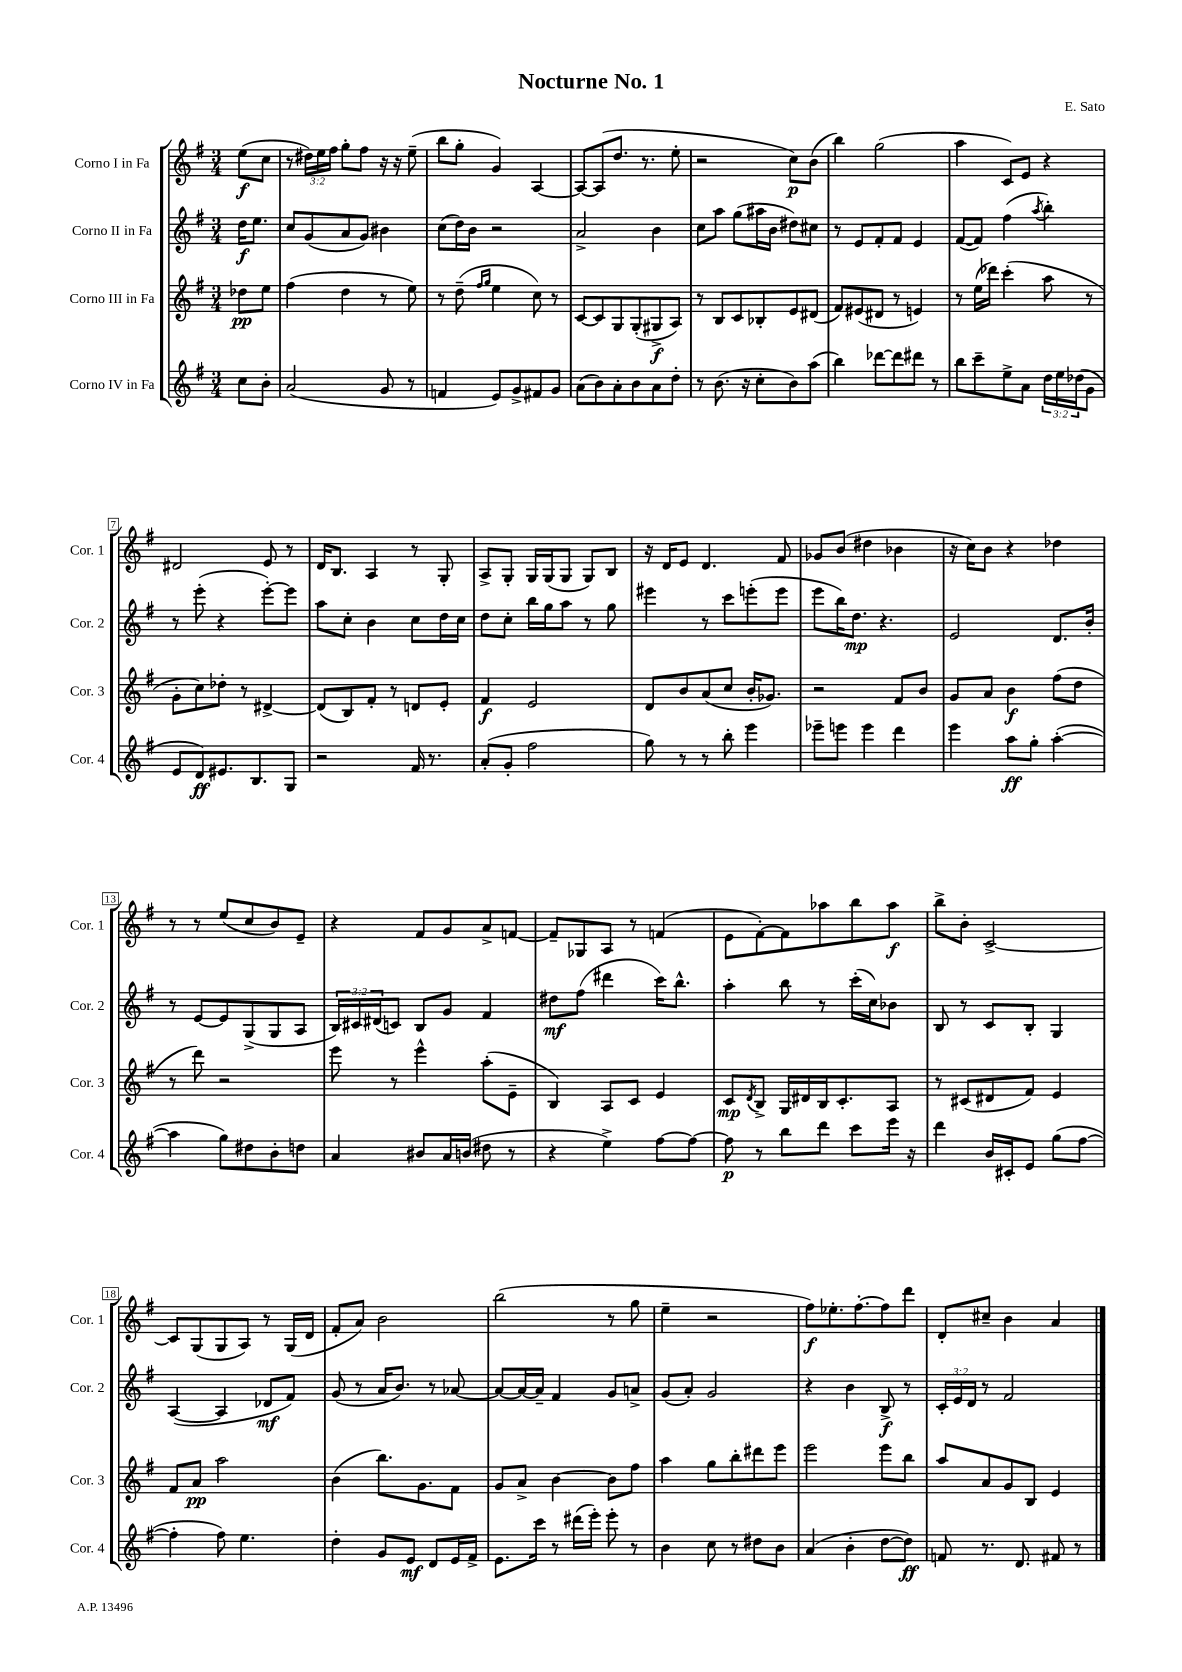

**kern	**dynam	**kern	**dynam	**kern	**dynam	**kern	**dynam
*part4	*part4	*part3	*part3	*part2	*part2	*part1	*part1
*staff4	*staff4	*staff3	*staff3	*staff2	*staff2	*staff1	*staff1
*I"Corno IV in Fa	*	*I"Corno III in Fa	*	*I"Corno II in Fa	*	*I"Corno I in Fa	*
*I'Cor. 4	*	*I'Cor. 3	*	*I'Cor. 2	*	*I'Cor. 1	*
*clefG2	*	*clefG2	*	*clefG2	*	*clefG2	*
*k[f#]	*	*k[f#]	*	*k[f#]	*	*k[f#]	*
*M3/4	*	*M3/4	*	*M3/4	*	*M3/4	*
=	=	=	=	=	=	=	=
8cc\L	.	8dd-X\L	pp	16dd\KL	f	(8ee\L	f
.	.	.	.	8.ee\J	.	.	.
8b'\J	.	8ee\J	.	.	.	8cc\J	.
=1	=1	=1	=1	=1	=1	=1	=1
(2a/	.	(4ff#\	.	8cc/L	.	8r	.
.	.	.	.	(8g/	.	24dd#X\LL)	.
.	.	.	.	.	.	24ee\	.
.	.	.	.	.	.	24ff#\JJ	.
.	.	4dd\	.	8a/	.	8gg'\L	.
.	.	.	.	8g/J)	.	8ff#\J	.
8g/	.	8r	.	4b#X\	.	16r	.
.	.	.	.	.	.	16r	.
8r	.	8ee\)	.	.	.	(8ee~\	.
=2	=2	=2	=2	=2	=2	=2	=2
4fn/	.	8r	.	(8cc\L	.	8bb\L	.
.	.	(8dd~\	.	16dd\L)	.	8gg'\J	.
.	.	.	.	16b\JJ	.	.	.
.	.	16qqff#/LL	.	.	.	.	.
.	.	16qqgg/JJ	.	.	.	.	.
8e/L)	.	4ee\	.	2r	.	4g/)	.
8g^/	.	.	.	.	.	.	.
8f#X/	.	8cc\)	.	.	.	[4A/	.
8g/J	.	8r	.	.	.	.	.
=3	=3	=3	=3	=3	=3	=3	=3
(8a\L	.	[8c/L	.	2a^/	.	8A/L_	.
8b\)	.	8c/]	.	.	.	(8A/]	.
8a'\	.	8G/	.	.	.	8.dd/J	.
8b\	.	(8G'/	.	.	.	.	.
.	.	.	.	.	.	8.r	.
8a\	.	8G#X^/	f	4b\	.	.	.
8dd'\J	.	8A/J)	.	.	.	8ee'\	.
=4	=4	=4	=4	=4	=4	=4	=4
8r	.	8r	.	8cc\L	.	2r	.
(8.b\	.	8B/L	.	8aa\J	.	.	.
.	.	8c/	.	(8gg\L	.	.	.
16r	.	.	.	.	.	.	.
8cc'\L	.	8B-X'/	.	16aa#X\L	.	.	.
.	.	.	.	16b\JJ	.	.	.
8b\)	.	8e/	.	8dd#X\L)	.	8cc\L)	p
(8aa\J	.	(8d#X/J	.	8cc#X\J	.	(8b\J	.
=5	=5	=5	=5	=5	=5	=5	=5
4bb\)	.	8f#/L)	.	8r	.	4bb\)	.
.	.	(8e#X/	.	8e/L	.	.	.
[8ddd-X\L	.	8d#X/J	.	8f#'/	.	(2gg\	.
8ddd-\]	.	8r	.	8f#/J	.	.	.
8ddd#X\J	.	4en/)	.	4e/	.	.	.
8r	.	.	.	.	.	.	.
=6	=6	=6	=6	=6	=6	=6	=6
8bb\L	.	8r	.	([8f#/L	.	4aa\	.
8ccc~\	.	(16ee\LL	.	8f#/J])	.	.	.
.	.	16ddd-X\JJ)	.	.	.	.	.
8ee^\	.	(4ccc'\	.	(4ff#\	.	8c/L)	.
8a\J	.	.	.	.	.	8e/J	.
.	.	.	.	8qaa/	.	.	.
24dd\LL	.	8aa\	.	4bb'\)	.	4r	.
24ee\	.	.	.	.	.	.	.
(24dd-X\J	.	.	.	.	.	.	.
8g\J	.	8r	.	.	.	.	.
!!LO:LB:g=z
=7	=7	=7	=7	=7	=7	=7	=7
8e/L	.	8g'\L	.	8r	.	2d#X/	.
8d/)	ff	8cc\)	.	(8eee'\	.	.	.
8.e#X/	.	8dd-X'\J	.	4r	.	.	.
.	.	8r	.	.	.	.	.
8.B/	.	.	.	.	.	.	.
.	.	[4d#X^/	.	[8eee'\L)	.	8e/	.
8G/J	.	.	.	8eee\J]	.	8r	.
=8	=8	=8	=8	=8	=8	=8	=8
2r	.	(8d#/L]	.	8aa\L	.	16d/KL	.
.	.	.	.	.	.	8.B/J	.
.	.	8B/)	.	8cc'\J	.	.	.
.	.	8f#'/J	.	4b\	.	4A/	.
.	.	8r	.	.	.	.	.
16f#/	.	8dn/L	.	8cc\L	.	8r	.
8.r	.	.	.	.	.	.	.
.	.	8e'/J	.	16dd\L	.	8G'/	.
.	.	.	.	16cc\JJ	.	.	.
=9	=9	=9	=9	=9	=9	=9	=9
(8a'/L	.	4f#/	f	8dd\L	.	8A^/L	.
8g'/J	.	.	.	8cc'\J	.	8G'/J	.
2ff#\	.	2e/	.	16bb\LL	.	16G/LL	.
.	.	.	.	16gg\J	.	(16G/J	.
.	.	.	.	8aa\J	.	8G/J	.
.	.	.	.	8r	.	8G/L)	.
.	.	.	.	8gg\	.	8B/J	.
=10	=10	=10	=10	=10	=10	=10	=10
8gg\)	.	8d/L	.	4eee#X\	.	16r	.
.	.	.	.	.	.	16d/KL	.
8r	.	8b/	.	.	.	8e/J	.
8r	.	(8a/	.	8r	.	4.d/	.
8bb'\	.	8cc/J	.	8ccc\L	.	.	.
4eee\	.	16b'/KL	.	(8eeen'\	.	.	.
.	.	8.g-X/J)	.	.	.	.	.
.	.	.	.	8eee\J	.	8f#/	.
=11	=11	=11	=11	=11	=11	=11	=11
8eee-X~\L	.	2r	.	8eee\L	.	8g-X/L	.
8eeen\J	.	.	.	16bb\K)	.	(8b/J	.
.	.	.	.	8.dd\J	mp	.	.
4eee\	.	.	.	.	.	4dd#X\	.
.	.	.	.	4.r	.	.	.
4ddd\	.	8f#/L	.	.	.	4b-X\	.
.	.	8b/J	.	.	.	.	.
=12	=12	=12	=12	=12	=12	=12	=12
4eee\	.	8g/L	.	2e/	.	16r	.
.	.	.	.	.	.	16cc\KL)	.
.	.	8a/J	.	.	.	8b\J	.
8aa\L	ff	4b\	f	.	.	4r	.
8gg'\J	.	.	.	.	.	.	.
([4aa'\	.	(8ff#\L	.	8.d/L	.	4dd-X\	.
.	.	8dd\J	.	.	.	.	.
.	.	.	.	16b'/Jk	.	.	.
!!LO:LB:g=z
=13	=13	=13	=13	=13	=13	=13	=13
4aa\]	.	8r	.	8r	.	8r	.
.	.	8ddd\)	.	[8e/L	.	8r	.
8gg\L)	.	2r	.	8e/]	.	(8ee/L	.
8dd#X\	.	.	.	(8G^/	.	8cc/	.
8b'\	.	.	.	8G/	.	8b/)	.
8ddn\J	.	.	.	8A/J	.	8e~/J	.
=14	=14	=14	=14	=14	=14	=14	=14
4a/	.	8eee\	.	24B/LL)	.	4r	.
.	.	.	.	24c#X/	.	.	.
.	.	.	.	(24d#X/J	.	.	.
.	.	8r	.	8cn/J)	.	.	.
8b#X/L	.	4eee^^\	.	8B/L	.	8f#/L	.
16a/L	.	.	.	8g/J	.	8g/	.
(16bn/JJ	.	.	.	.	.	.	.
8dd#X\	.	(8aa'\L	.	4f#/	.	8a^/	.
8r	.	8e~\J	.	.	.	[8fn/J	.
=15	=15	=15	=15	=15	=15	=15	=15
4r	.	4B/)	.	8dd#X\L	mf	8f~/L]	.
.	.	.	.	(8ff#\J	.	8G-X/	.
4ee^\)	.	8A/L	.	4ddd#X\	.	8A/J	.
.	.	8c/J	.	.	.	8r	.
[8ff#\L	.	4e/	.	16ccc\KL)	.	(4fn/	.
.	.	.	.	8.bb^^\J	.	.	.
8ff#\J_	.	.	.	.	.	.	.
=16	=16	=16	=16	=16	=16	=16	=16
8ff#\]	p	8c/L	mp	4aa'\	.	8e\L	.
.	.	8qd/	.	.	.	.	.
8r	.	8B^/J	.	.	.	[8f#'\)	.
8bb\L	.	16G/LL	.	8bb\	.	8f#\]	.
.	.	16d#X/	.	.	.	.	.
8ddd\J	.	16B/J	.	8r	.	8aa-X\	.
.	.	8.c'/	.	.	.	.	.
8ccc\L	.	.	.	(16ccc'\LL	.	8bb\	.
.	.	.	.	16cc\J)	.	.	.
16eee\Jk	.	8A/J	.	8b-X\J	.	8aa-\J	f
16r	.	.	.	.	.	.	.
=17	=17	=17	=17	=17	=17	=17	=17
4ddd\	.	8r	.	8B/	.	8bb^\L	.
.	.	(8c#X/L	.	8r	.	8b'\J	.
16b/LL	.	8d#X/	.	8c/L	.	[2c^/	.
16c#X'/J	.	.	.	.	.	.	.
8e/J	.	8f#/J)	.	8B'/J	.	.	.
(8gg\L	.	4e/	.	4G/	.	.	.
[8ff#\J	.	.	.	.	.	.	.
!!LO:LB:g=z
=18	=18	=18	=18	=18	=18	=18	=18
4ff#'\]	.	8f#/L	.	([4A/	.	8c/L]	.
.	.	8a/J	pp	.	.	(8G/	.
8ff#\)	.	2aa\	.	4A/]	.	8G/	.
4.ee\	.	.	.	.	.	8A/J)	.
.	.	.	.	8d-X/L	mf	8r	.
.	.	.	.	8f#/J)	.	(16G/LL	.
.	.	.	.	.	.	16d/JJ	.
=19	=19	=19	=19	=19	=19	=19	=19
4dd'\	.	(4b\	.	(8g/	.	8f#'/L	.
.	.	.	.	8r	.	8a/J)	.
8g/L	.	8.bb\L)	.	16a/KL	.	2b\	.
.	.	.	.	8.b/J)	.	.	.
8e/J	mf	.	.	.	.	.	.
.	.	8.g\	.	.	.	.	.
8d/L	.	.	.	8r	.	.	.
16e/L	.	8f#\J	.	[8a-X/	.	.	.
16f#^/JJ	.	.	.	.	.	.	.
=20	=20	=20	=20	=20	=20	=20	=20
8.e\L	.	8g/L	.	8a-/L_	.	(2bb\	.
.	.	8a^/J	.	16a-/L_	.	.	.
16ccc\Jk	.	.	.	16a-~/JJ]	.	.	.
8r	.	[4b\	.	4f#/	.	.	.
(16ddd#X\LL	.	.	.	.	.	.	.
16eee'\JJ)	.	.	.	.	.	.	.
8eee'\	.	8b\L]	.	8g/L	.	8r	.
8r	.	8ff#\J	.	8an^/J	.	8gg\	.
=21	=21	=21	=21	=21	=21	=21	=21
4b\	.	4aa\	.	(8g/L	.	4ee~\	.
.	.	.	.	8a'/J)	.	.	.
8cc\	.	8gg\L	.	2g/	.	2r	.
8r	.	8bb'\	.	.	.	.	.
8dd#X\L	.	8ddd#X\	.	.	.	.	.
8b\J	.	8eee\J	.	.	.	.	.
=22	=22	=22	=22	=22	=22	=22	=22
(4a/	.	2eee\	.	4r	.	8ff#\L)	f
.	.	.	.	.	.	8.ee-X'\	.
4b'\	.	.	.	4b\	.	.	.
.	.	.	.	.	.	[8.ff#'\	.
[8dd\L	.	8eee\L	.	8B^/	f	8ff#\]	.
8dd\J])	ff	8bb\J	.	8r	.	8ddd\J	.
=23	=23	=23	=23	=23	=23	=23	=23
8fn/	.	8aa/L	.	24c'/LL	.	8d'/L	.
.	.	.	.	24e/	.	.	.
.	.	.	.	24d/JJ	.	.	.
8.r	.	8a/	.	8r	.	8cc#X~/J	.
.	.	8g/	.	2f#/	.	4b\	.
8.d/	.	.	.	.	.	.	.
.	.	8B/J	.	.	.	.	.
8f#X/	.	4e/	.	.	.	4a/	.
8r	.	.	.	.	.	.	.
==	==	==	==	==	==	==	==
*-	*-	*-	*-	*-	*-	*-	*-
